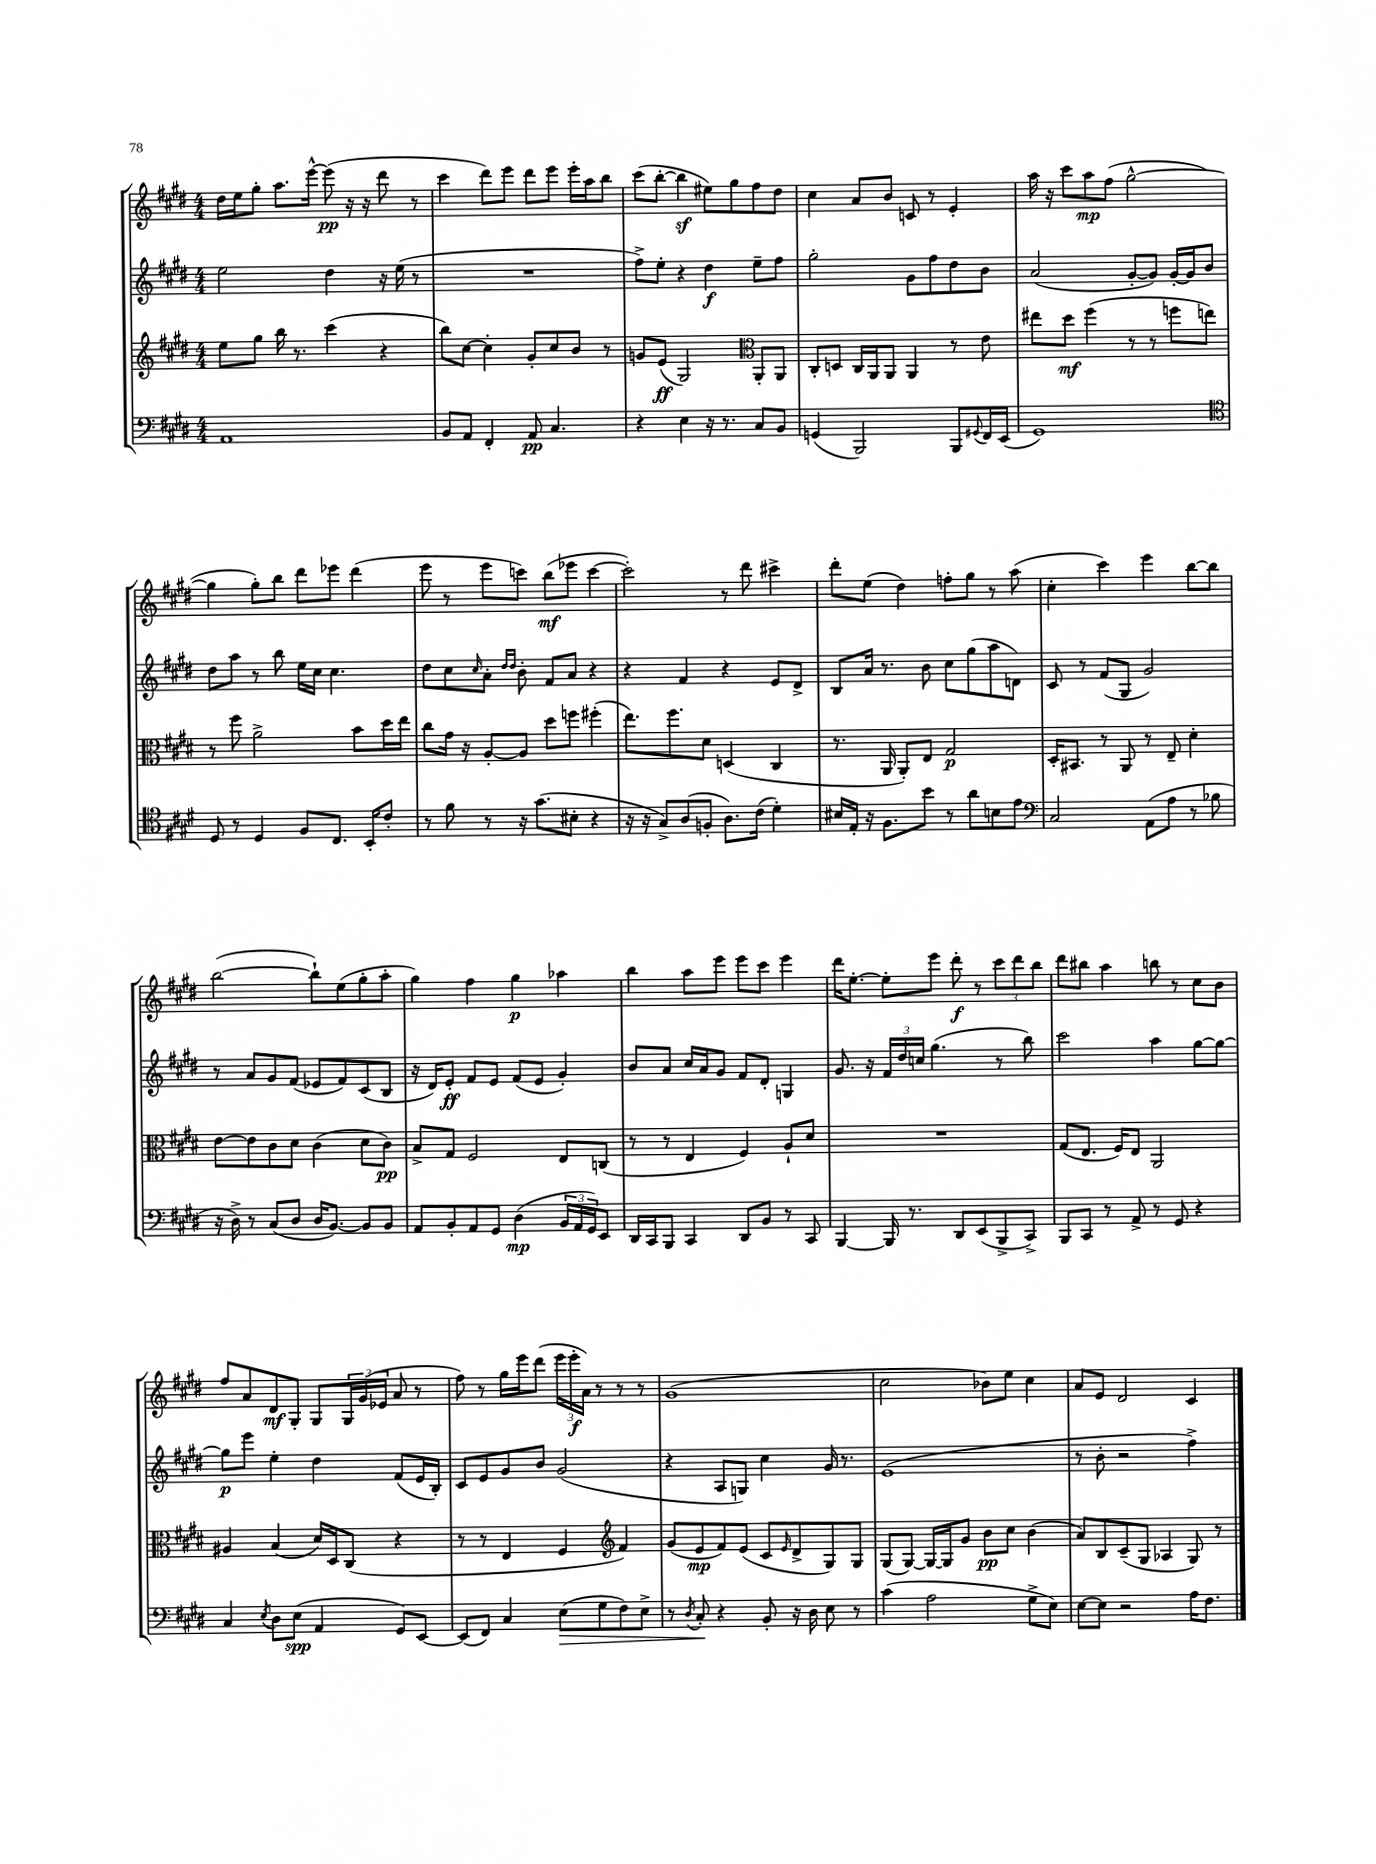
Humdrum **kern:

**kern	**dynam	**kern	**dynam	**kern	**dynam	**kern	**dynam
*part4	*part4	*part3	*part3	*part2	*part2	*part1	*part1
*staff4	*staff4	*staff3	*staff3	*staff2	*staff2	*staff1	*staff1
*clefF4	*	*clefG2	*	*clefG2	*	*clefG2	*
*k[f#c#g#d#]	*	*k[f#c#g#d#]	*	*k[f#c#g#d#]	*	*k[f#c#g#d#]	*
*M4/4	*	*M4/4	*	*M4/4	*	*M4/4	*
=10	=10	=10	=10	=10	=10	=10	=10
1AA	.	8ee\L	.	2ee\	.	16dd#\LL	.
.	.	.	.	.	.	16ee\J	.
.	.	8gg#\J	.	.	.	8gg#'\J	.
.	.	16bb\	.	.	.	8.aa\L	.
.	.	8.r	.	.	.	.	.
.	.	.	.	.	.	[16eee^^\Jk	.
.	.	(4ccc#\	.	4dd#\	.	(8eee\]	pp
.	.	.	.	.	.	16r	.
.	.	.	.	.	.	16r	.
.	.	4r	.	16r	.	8ddd#\	.
.	.	.	.	(16ee\	.	.	.
.	.	.	.	8r	.	8r	.
=11	=11	=11	=11	=11	=11	=11	=11
8BB/L	.	8bb\L)	.	1r	.	4ccc#\	.
8AA/J	.	[8cc#\J	.	.	.	.	.
4FF#'/	.	4cc#'\]	.	.	.	8ddd#\L)	.
.	.	.	.	.	.	8eee\J	.
8AA/	pp	8g#'/L	.	.	.	8ddd#\L	.
4.C#/	.	8cc#/	.	.	.	8eee\J	.
.	.	8b/J	.	.	.	16eee'\LL	.
.	.	.	.	.	.	16aa\J	.
.	.	8r	.	.	.	8bb\J	.
=12	=12	=12	=12	=12	=12	=12	=12
4r	.	8gn/L	.	8ff#^\L)	.	(8ccc#\L	.
.	.	(8e/J	ff	8ee'\J	.	[8bb'\J	.
4E\	.	2G#/)	.	4r	.	4bbz\]	.
16r	.	.	.	4dd#\	f	8ee#X\L)	.
8.r	.	.	.	.	.	.	.
.	.	.	.	.	.	8gg#\	.
*	*	*clefC3	*	*	*	*	*
8C#/L	.	8AA'/L	.	8ee~\L	.	8ff#\	.
8BB/J	.	8AA/J	.	8ff#\J	.	8dd#\J	.
=13	=13	=13	=13	=13	=13	=13	=13
(4GGn/	.	8C#'/L	.	2gg#'\	.	4cc#\	.
.	.	8Dn/J	.	.	.	.	.
2BBB/)	.	16C#/LL	.	.	.	8a/L	.
.	.	16AA/J	.	.	.	.	.
.	.	8AA/J	.	.	.	8b/J	.
.	.	4AA/	.	8g#\L	.	8cn/	.
.	.	.	.	8ff#\	.	8r	.
8BBB/L	.	8r	.	8dd#\	.	4e'/	.
8qqGG#X/	.	.	.	.	.	.	.
16FF#/L	.	8e\	.	8b\J	.	.	.
(16EE/JJ	.	.	.	.	.	.	.
=14	=14	=14	=14	=14	=14	=14	=14
1GG#)	.	8ee#X\L	.	(2a/	.	16aa\	.
.	.	.	.	.	.	16r	.
.	.	8dd#\J	mf	.	.	8ccc#\L	.
.	.	(4ff#\	.	.	.	8aa\	mp
.	.	.	.	.	.	(8ff#\J	.
.	.	8r	.	[8g#'/L	.	[2gg#^^\	.
.	.	8r	.	8g#/J])	.	.	.
.	.	8ffn\L	.	[16g#'/LL	.	.	.
.	.	.	.	16g#/J]	.	.	.
.	.	8een\J)	.	8b/J	.	.	.
!!LO:LB:g=z
=15	=15	=15	=15	=15	=15	=15	=15
*clefC4	*	*	*	*	*	*	*
8D#/	.	8r	.	8dd#\L	.	4gg#\]	.
8r	.	8ff#\	.	8aa\J	.	.	.
4D#/	.	2a^\	.	8r	.	8gg#'\L)	.
.	.	.	.	8bb\	.	8bb\J	.
8F#/L	.	.	.	16ee\LL	.	8ddd#\L	.
.	.	.	.	16cc#\JJ	.	.	.
8.C#/J	.	.	.	4.cc#\	.	8eee-X\J	.
.	.	8b\L	.	.	.	(4ddd#\	.
16BB'/KL	.	.	.	.	.	.	.
8c#'/J	.	16dd#\L	.	.	.	.	.
.	.	16ee\JJ	.	.	.	.	.
=16	=16	=16	=16	=16	=16	=16	=16
8r	.	8cc#\L	.	8dd#\L	.	8eee\	.
8f#\	.	16g#\Jk	.	8cc#\	.	8r	.
.	.	16r	.	.	.	.	.
.	.	.	.	16qqcc#/	.	.	.
8r	.	[8A'/L	.	8a'\J	.	8eee\L	.
.	.	.	.	16qqdd#/LL	.	.	.
.	.	.	.	16qqdd#/JJ	.	.	.
16r	.	8A/J]	.	8b'\	.	8cccn\J)	.
(8.g#\L	.	.	.	.	.	.	.
.	.	8dd#\L	.	8f#/L	.	(8bb\L	mf
8B#X'\J	.	8ffn\J	.	8a/J	.	8eee-X\J	.
4r	.	(4ff#X'\	.	4r	.	[4ccc\	.
=17	=17	=17	=17	=17	=17	=17	=17
16r	.	8.ee\L)	.	4r	.	2ccc'\])	.
16r	.	.	.	.	.	.	.
8G#^/L)	.	.	.	.	.	.	.
.	.	8.ff#\	.	.	.	.	.
(8A/	.	.	.	4f#/	.	.	.
8Fn'/J	.	8d#\J	.	.	.	.	.
8.A\L)	.	(4Dn/	.	4r	.	8r	.
.	.	.	.	.	.	8ddd#\	.
(16c#\Jk	.	.	.	.	.	.	.
4d#'\)	.	4C#/	.	8e/L	.	4ccc#X^\	.
.	.	.	.	8d#^/J	.	.	.
=18	=18	=18	=18	=18	=18	=18	=18
16B#X/LL	.	8.r	.	8B/L	.	8ddd#'\L	.
16E'/JJ	.	.	.	.	.	.	.
16r	.	.	.	16a/Jk	.	(8ee\J	.
8.F#\L	.	16AA/	.	8.r	.	.	.
.	.	8AA'/L)	.	.	.	4dd#\)	.
8b\J	.	8E/J	.	8b\	.	.	.
8r	.	2G#/	p	8cc#\L	.	8ffn'\L	.
8a\L	.	.	.	(8gg#\	.	8gg#\J	.
8Bn\	.	.	.	8aa\	.	8r	.
8e\J	.	.	.	8dn\J)	.	(8aa\	.
=19	=19	=19	=19	=19	=19	=19	=19
*clefF4	*	*	*	*	*	*	*
2C#/	.	16D#'/KL	.	8c#/	.	4cc#'\	.
.	.	8.BB#X/J	.	.	.	.	.
.	.	.	.	8r	.	.	.
.	.	8r	.	(8f#/L	.	4ccc#\)	.
.	.	8AA/	.	8G#/J	.	.	.
(8AA\L	.	8r	.	2g#/)	.	4eee\	.
8A\J	.	8E~/	.	.	.	.	.
8r	.	4d#'\	.	.	.	[8bb\L	.
8B-X\	.	.	.	.	.	8bb\J]	.
!!LO:LB:g=z
=20	=20	=20	=20	=20	=20	=20	=20
16r	.	[8e\L	.	8r	.	([2bb\	.
16D#^\)	.	.	.	.	.	.	.
8r	.	8e\]	.	8a/L	.	.	.
(8C#/L	.	8c#\	.	8g#/	.	.	.
8D#/J	.	8d#\J	.	(8f#/J	.	.	.
16D#/KL	.	(4c#\	.	8e-X/L	.	8bb`\L])	.
[8.BB/J)	.	.	.	.	.	.	.
.	.	.	.	8f#/)	.	(8ee\	.
8BB/L]	.	8d#\L	.	(8c#/	.	8gg#'\	.
8BB/J	.	8c#\J)	pp	8B/J	.	8aa'\J	.
=21	=21	=21	=21	=21	=21	=21	=21
8AA/L	.	8B^/L	.	16r	.	4gg#\)	.
.	.	.	.	16d#/KL)	.	.	.
8BB'/	.	8G#/J	.	8e'/J	ff	.	.
8AA/	.	2F#/	.	8f#/L	.	4ff#\	.
8GG#/J	.	.	.	8e/J	.	.	.
(4D#\	mp	.	.	(8f#/L	.	4gg#\	p
.	.	.	.	8e/J	.	.	.
24BB/LL	.	8E/L	.	4g#'/)	.	4aa-X\	.
24AA/	.	.	.	.	.	.	.
24GG#/J)	.	.	.	.	.	.	.
8EE/J	.	(8Cn/J	.	.	.	.	.
=22	=22	=22	=22	=22	=22	=22	=22
16DD#/LL	.	8r	.	8b/L	.	4bb\	.
16CC#/J	.	.	.	.	.	.	.
8BBB/J	.	8r	.	8a/J	.	.	.
4CC#/	.	4E/	.	16cc#/LL	.	8aa\L	.
.	.	.	.	16a/J	.	.	.
.	.	.	.	8g#/J	.	8eee\J	.
8DD#/L	.	4F#/)	.	8f#/L	.	8eee\L	.
8BB/J	.	.	.	8d#'/J	.	8ccc#\J	.
8r	.	8A`/L	.	4Gn/	.	4eee\	.
8CC#/	.	8d#/J	.	.	.	.	.
=23	=23	=23	=23	=23	=23	=23	=23
[4BBB/	.	1r	.	8.g#/	.	16ddd#\KL	.
.	.	.	.	.	.	[8.ee'\J	.
.	.	.	.	16r	.	.	.
16BBB/]	.	.	.	24f#/LL	.	8ee'\L]	.
.	.	.	.	24dd#/	.	.	.
8.r	.	.	.	.	.	.	.
.	.	.	.	24ccn/JJ	.	.	.
.	.	.	.	(4.gg#\	.	8eee\J	.
8DD#/L	.	.	.	.	.	8ddd#'\	f
(8EE/	.	.	.	.	.	8r	.
8BBB^/	.	.	.	8r	.	12ccc#\L	.
.	.	.	.	.	.	12ddd#\	.
8CC#^/J)	.	.	.	8bb\)	.	.	.
.	.	.	.	.	.	12bb\J	.
=24	=24	=24	=24	=24	=24	=24	=24
8BBB/L	.	(8G#/L	.	2ccc#\	.	8ddd#\L	.
8CC#/J	.	8.E/J	.	.	.	8bb#X\J	.
8r	.	.	.	.	.	4aa\	.
.	.	16F#/KL)	.	.	.	.	.
8AA^/	.	8E/J	.	.	.	.	.
8r	.	2AA/	.	4aa\	.	8bbn\	.
8GG#/	.	.	.	.	.	8r	.
4r	.	.	.	[8gg#\L	.	8cc#\L	.
.	.	.	.	8gg#\J_	.	8b\J	.
!!LO:LB:g=z
=25	=25	=25	=25	=25	=25	=25	=25
4C#/	.	4A#X/	.	8gg#\L]	p	8ff#/L	.
.	.	.	.	8eee\J	.	8a/	.
8qE/	.	.	.	.	.	.	.
8D#\L	.	(4B/	.	4ee'\	.	8d#/	mf
(8E\J	spp	.	.	.	.	8G#'/J	.
4AA/	.	16d#/LL)	.	4dd#\	.	8G#/L	.
.	.	16D#/J	.	.	.	.	.
.	.	(8C#/J	.	.	.	24G#/L	.
.	.	.	.	.	.	(24g#/	.
.	.	.	.	.	.	24e-X/JJ	.
8GG#/L)	.	4r	.	(8f#/L	.	8a/	.
[8EE/J	.	.	.	16e/L	.	8r	.
.	.	.	.	16B'/JJ)	.	.	.
=26	=26	=26	=26	=26	=26	=26	=26
(8EE/L]	.	8r	.	8c#/L	.	8ff#\)	.
8FF#/J)	.	8r	.	8e/	.	8r	.
4C#/	.	4E/	.	8g#/	.	16gg#\LL	.
.	.	.	.	.	.	16eee\J	.
.	.	.	.	8b/J	.	(8ddd#\J	.
!	!LO:HP:b	!	!	!	!	!	!
(8E\L	>	4F#/	.	(2g#/	.	24eee\LL	.
.	.	.	.	.	.	24eee'\	f
.	.	.	.	.	.	24a\JJ)	.
8G#\	.	.	.	.	.	8r	.
*	*	*clefG2	*	*	*	*	*
8F#\)	.	4f#/)	.	.	.	8r	.
8E^\J	.	.	.	.	.	8r	.
=27	=27	=27	=27	=27	=27	=27	=27
8r	.	(8g#/L	.	4r	.	(1g#	.
8qD#/	.	.	.	.	.	.	.
8C#'/	.	8e/	mp	.	.	.	.
4r	]	8f#/)	.	8A/L	.	.	.
.	.	(8e/J	.	8Gn/J)	.	.	.
8BB'/	.	8c#/L	.	4cc#\	.	.	.
.	.	16qqe/	.	.	.	.	.
16r	.	8d#^/	.	.	.	.	.
16D#\	.	.	.	.	.	.	.
8E\	.	8G#/)	.	16g#/	.	.	.
.	.	.	.	8.r	.	.	.
8r	.	8G#/J	.	.	.	.	.
=28	=28	=28	=28	=28	=28	=28	=28
(4c#\	.	(8G#/L	.	(1e	.	2cc#\	.
.	.	[8G#/J)	.	.	.	.	.
2A\	.	16G#/LL_	.	.	.	.	.
.	.	16G#/J]	.	.	.	.	.
.	.	8g#/J	.	.	.	.	.
.	.	8b\L	pp	.	.	8b-X\L)	.
.	.	8cc#\J	.	.	.	8ee\J	.
8G#^\L	.	(4b\	.	.	.	4cc#\	.
8E\J)	.	.	.	.	.	.	.
=29	=29	=29	=29	=29	=29	=29	=29
[8E\L	.	8a/L)	.	8r	.	8a/L	.
8E\J]	.	8B/	.	8b'\	.	8e/J	.
2r	.	(8c#~/	.	2r	.	2d#/	.
.	.	8G#/J	.	.	.	.	.
.	.	4A-X/	.	.	.	.	.
16A\KL	.	8G#/)	.	4ff#^\)	.	4c#/	.
8.F#\J	.	.	.	.	.	.	.
.	.	8r	.	.	.	.	.
==	==	==	==	==	==	==	==
*-	*-	*-	*-	*-	*-	*-	*-
